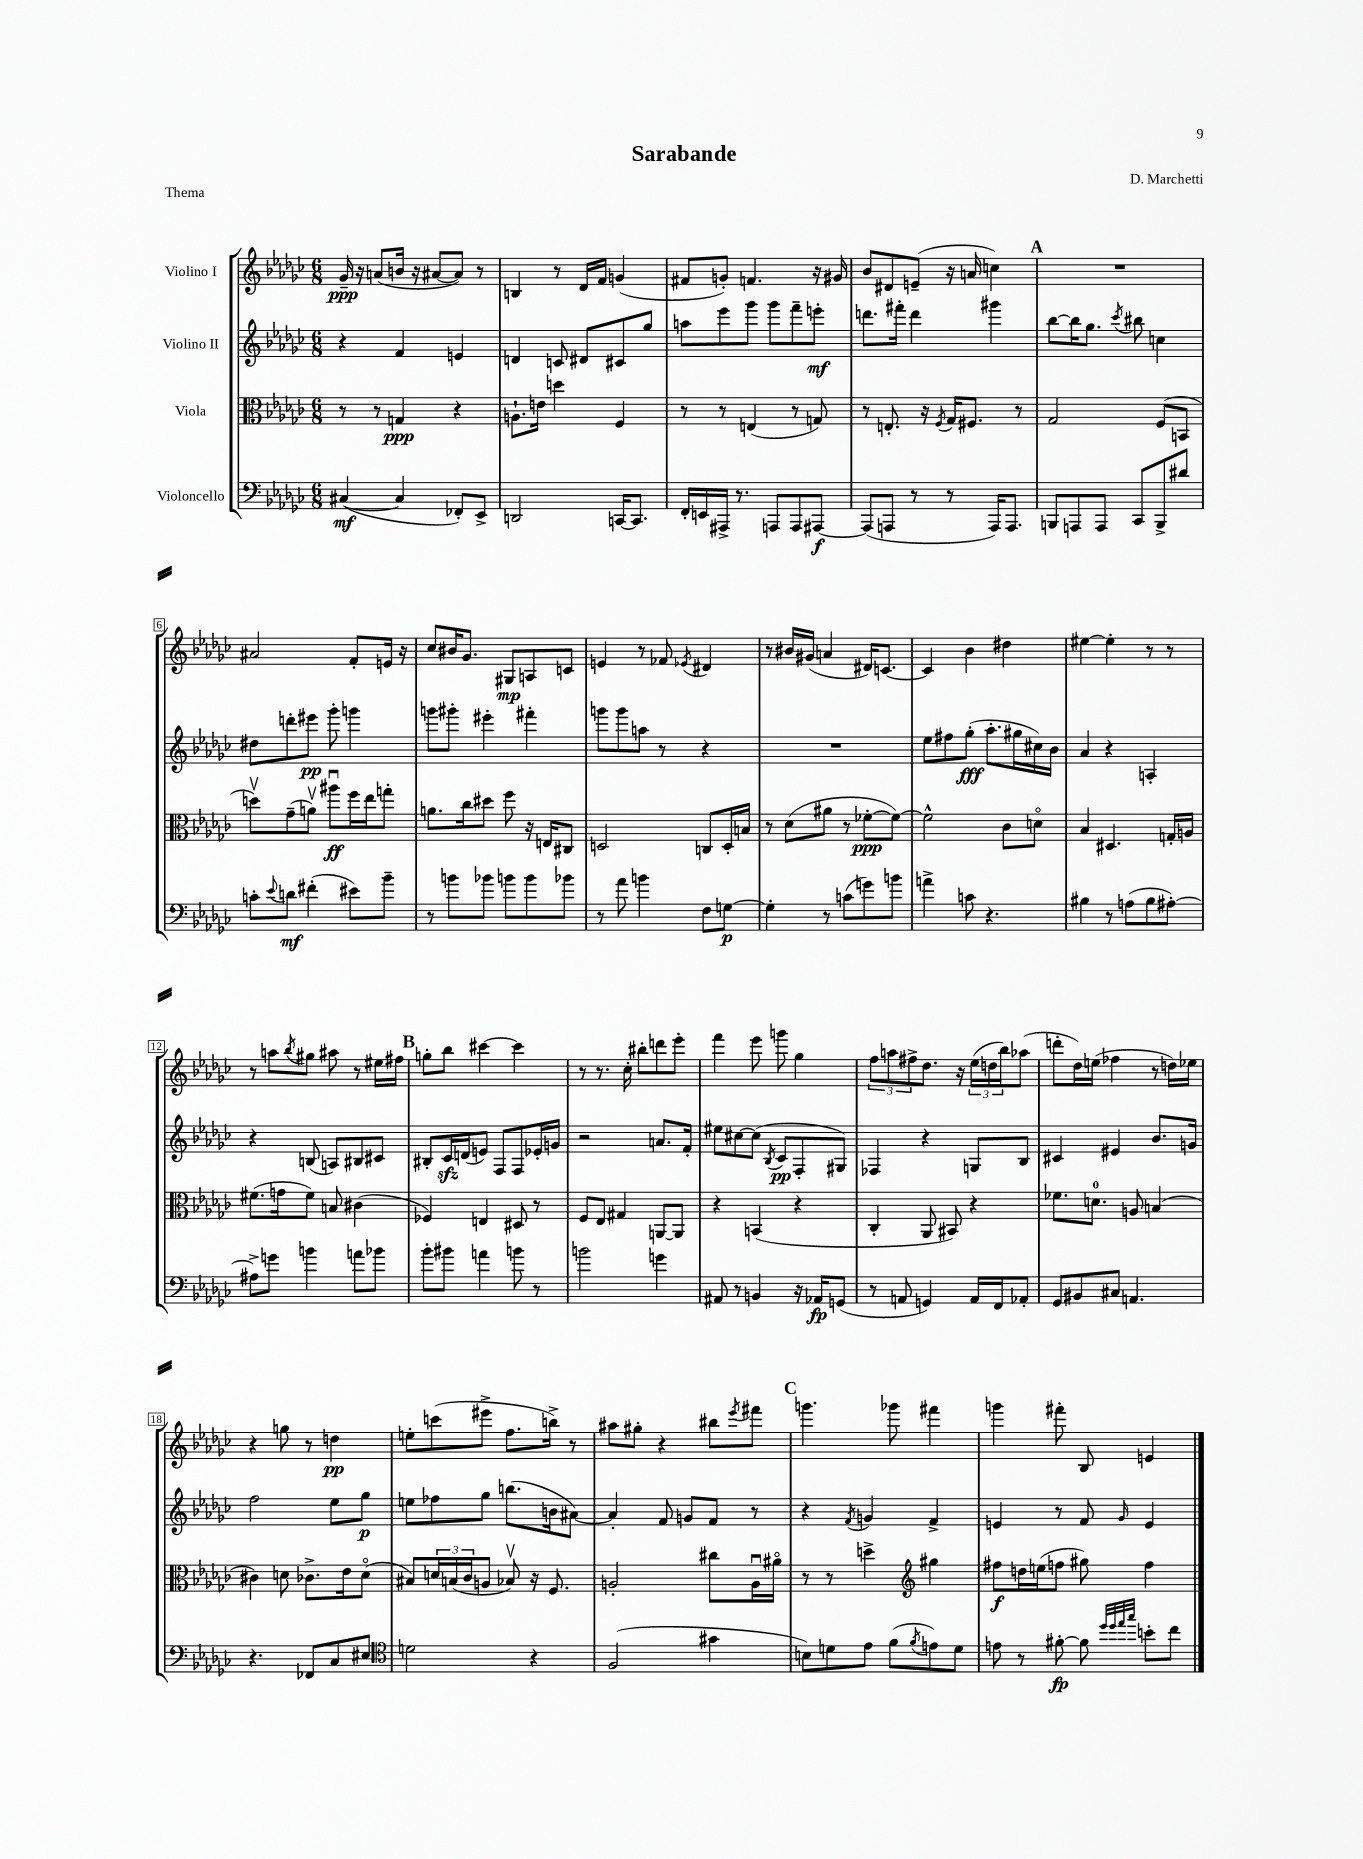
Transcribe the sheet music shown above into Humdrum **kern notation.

**kern	**kern	**kern	**kern
*staff4	*staff3	*staff2	*staff1
*clefF4	*clefC3	*clefG2	*clefG2
*k[b-e-a-d-g-c-]	*k[b-e-a-d-g-c-]	*k[b-e-a-d-g-c-]	*k[b-e-a-d-g-c-]
*M6/8	*M6/8	*M6/8	*M6/8
([4C#/	8r	4r	16g-~/
.	.	.	16r
.	8r	.	(8a/L
4C#/]	4G/	4f/	16b/Jk
.	.	.	16r
.	.	.	[8a#/L
8FF-'/L)	4r	4e/	8a#/]J)
8EE-^/J	.	.	8r
=	=	=	=
2DD/	8.A`\L	4d/	4B/
.	16e\Jk	.	.
.	4dd\	8c/	8r
.	.	8d#/L	16d-/LL
.	.	.	16f/JJ
[16CC/LK	4F/	8c#/	(4g/
8.CC/]J	.	.	.
.	.	8gg-/J	.
=	=	=	=
16FF'/LL	8r	8aa\L	8f#/L
16EE/	.	.	.
16AAA#^/JJ	8r	8eee-\	8g'/J)
8.r	.	.	.
.	(4E/	8ggg-\J	4.f/
8AAA/L	.	8ggg-\L	.
8AAA/	8r	8fff~\	.
[8AAA#/J	8G/)	8eee'\J	16r
.	.	.	16g#/
=	=	=	=
(8AAA#/]L	8r	8.ddd\L	8b-/L
8AAA/J	8.E'/	.	8d#/
.	.	16fff#'\Jk	.
8r	.	4ddd\	(8e~/J
.	16r	.	.
.	8qF/	.	.
8r	16G-/LK	.	16r
.	8.F#/J	.	16a/
16AAA/LK)	.	4ggg#\	4cc\)
8.AAA/J	.	.	.
.	8r	.	.
=	=	=	=
8BBB/L	2G-/	[8bb-\L	2.r
8AAA/	.	16bb-\]K	.
.	.	8.gg-\J	.
8AAA/J	.	.	.
.	.	8qccc-/	.
8CC-/L	.	8bb#\	.
8BBB^/	(8F/L	4cc\	.
8d#/J	8BB/J	.	.
=	=	=	=
8c'\L	8ddv\L)	8dd#\L	2a#/
8qqe-/	.	.	.
8d\J	(8g-~\	8ddd'\	.
(4f#'\	8av\J)	8eee#\J	.
.	8aa#u\L	8ggg-'\	.
8e#\L)	16ff\L	4ggg\	8f'/L
.	16ee-\J	.	.
8b-~\J	8gg'\J	.	16e/Jk
.	.	.	16r
=	=	=	=
8r	8.a\L	8ggg\L	8cc-/L
8b\L	.	8ggg#'\J	16b#/K
.	16cc-\k	.	8.g-/J
8b-\J	8dd#\J	4eee#'\	.
8b\L	8ff\	.	8G#/L
8b\	16r	4fff#'\	8A/
.	16E/LK	.	.
8b-\J	8C#/J	.	8c/J
=	=	=	=
8r	2D/	8ggg\L	4e/
8a-\	.	8ggg\	.
4b\	.	8aa\J	8r
.	.	8r	8f-/
.	.	.	8qe-/
8F\L	8C/L	4r	4d#/
[8G\J	16D'/L	.	.
.	16B/JJ	.	.
=	=	=	=
4G'\]	8r	2.r	8r
.	(8d-\L	.	16b#/LL
.	.	.	(16g#/JJ
8r	8a#\J	.	4a/
(8c\L	8r	.	.
8g\)	[8f-'\L	.	16d#/LK)
.	.	.	[8.c/J
8b\J	8f-\_J)	.	.
=	=	=	=
4a^\	2f-^^\]	8ee-\L	4c/]
.	.	8ff#\	.
8c\	.	(8gg-'\J	4b-\
4.r	.	8.aa-'\L	.
.	8c-\L	.	4dd#\
.	.	16gg#\L	.
.	8do\J	16cc#\)	.
.	.	16b-\JJ	.
=	=	=	=
4B#\	4B-/	4a-/	[4ee#\
8r	4.D#/	4r	4ee#'\]
(8A\L	.	.	.
8B#\	.	4A'/	8r
[8A#'\J)	16G'/LL	.	8r
.	16A/JJ	.	.
=	=	=	=
8A#^\]L	(8.f#\L	4r	8r
8g\J	.	.	8aa\L
.	16g\k	.	.
.	.	.	8qbb-/
4b\	8f#\J)	(8B/	8gg#\J
.	8B/	8A/L)	8aa#\
8a\L	(4c#\	8B#/	8r
8b-\J	.	8c#/J	16ee#\LL
.	.	.	16ff#\JJ
=	=	=	=
8b-'\L	4F-/)	8B#'/L	8gg'\L
8b#\J	.	16c-/L	8bb-\J
.	.	(16d/J	.
4a\	4E/	8e/J)	[4ccc#\
.	.	8F/L	.
8b\	8D#/	8F/	4ccc#\]
8r	8r	16e-'/L	.
.	.	16g/JJ	.
=	=	=	=
2b\	8F/L	2r	8r
.	8E-/J	.	8.r
.	4G#/	.	.
.	.	.	16cc-'\
.	.	.	8bb#'\L
4g\	[8AA/L	8.a/L	8ddd\
.	8AA/]J	.	8eee-'\J
.	.	16f'/Jk	.
=	=	=	=
8AA#/	4r	8ee#\L	4fff\
8r	.	[8cc#\	.
4BB/	(4BB/	(8cc#\]J	8eee-\
.	.	8qB-/	.
.	.	8c-/L	8ggg\
16r	4r	8F'/	4gg-\
16AA-/LK	.	.	.
(8GG/J	.	8G#/J)	.
=	=	=	=
8r	4C-'/	4F-/	12ff\L
.	.	.	12aa\
8AA/	.	.	.
.	.	.	12ff#^\
4GG/)	8AA-/	4r	8.dd-\J
.	8BB#/)	.	.
.	.	.	16r
16AA/LL	4r	8G/L	(24ee-\LL
.	.	.	24dd\
16FF/J	.	.	.
.	.	.	24bb-\J)
8AA-'/J	.	8B-/J	(8aa-\J
=	=	=	=
8GG-/L	8.f-\L	4c#/	8ddd'\L
8BB#/	.	.	16dd-\L)
.	8.d\J	.	(16ee\JJ
8C#/J	.	4e#/	4ff-\
4.AA/	8A/	.	.
.	(4B/	8.b-/L	8r
.	.	.	16dd\LL)
.	.	16g/Jk	16ee-\JJ
=	=	=	=
4.r	4c#\)	2ff\	4r
.	8d\	.	8gg\
8FF-/L	8.c-^\L	.	8r
8C-/	.	8ee-\L	4dd\
.	16e-\k	.	.
8E#/J	(8do\J	8gg-\J	.
=	=	=	=
*clefC4	*	*	*
2d\	8B#/L)	8ee\L	8ee'\L
.	24d/L	8ff-\	(8ccc\
.	(24B/	.	.
.	24c-/J	.	.
.	8A/J	8gg-\J	8eee#^\J
.	8B-v/)	(8.bb\L	8.ff\L
4r	16r	.	.
.	8.F/	16b\k	16bb^\Jk)
.	.	[8a#\J)	8r
=	=	=	=
(2F/	2A'/	4a#'/]	8aa#\L
.	.	.	8gg#'\J
.	.	8f/	4r
.	.	8g/L	.
4g#\	8cc#\L	8f/J	8bb#\L
.	.	.	8qeee-/
.	16Au\L	8r	8fff#\J
.	16a#o\JJ	.	.
=	=	=	=
8B\L)	8r	4r	4.ggg\
8d\	8r	.	.
.	.	8qf/	.
8e-\J	4dd^\	4g/	.
(8f\L	.	.	8ggg-\
*	*clefG2	*	*
8qf/	.	.	.
8e\)	4gg#\	4f^/	4fff#\
8d\J	.	.	.
=	=	=	=
8e\	8ff#\L	4e/	4ggg\
8r	16dd\L	.	.
.	(16ee\J	.	.
[8f#'\	8ff\J	8r	8fff#'\
8f#\]	8gg#\)	8f/	8B-/
32qqdd-/LLL	.	.	.
32qqdd-/	.	.	.
32qqee-/	.	.	.
32qqgg-/JJJ	.	16qqg-/	.
8b'\L	4ff\	4e/	4e/
8cc-\J	.	.	.
==	==	==	==
*-	*-	*-	*-
